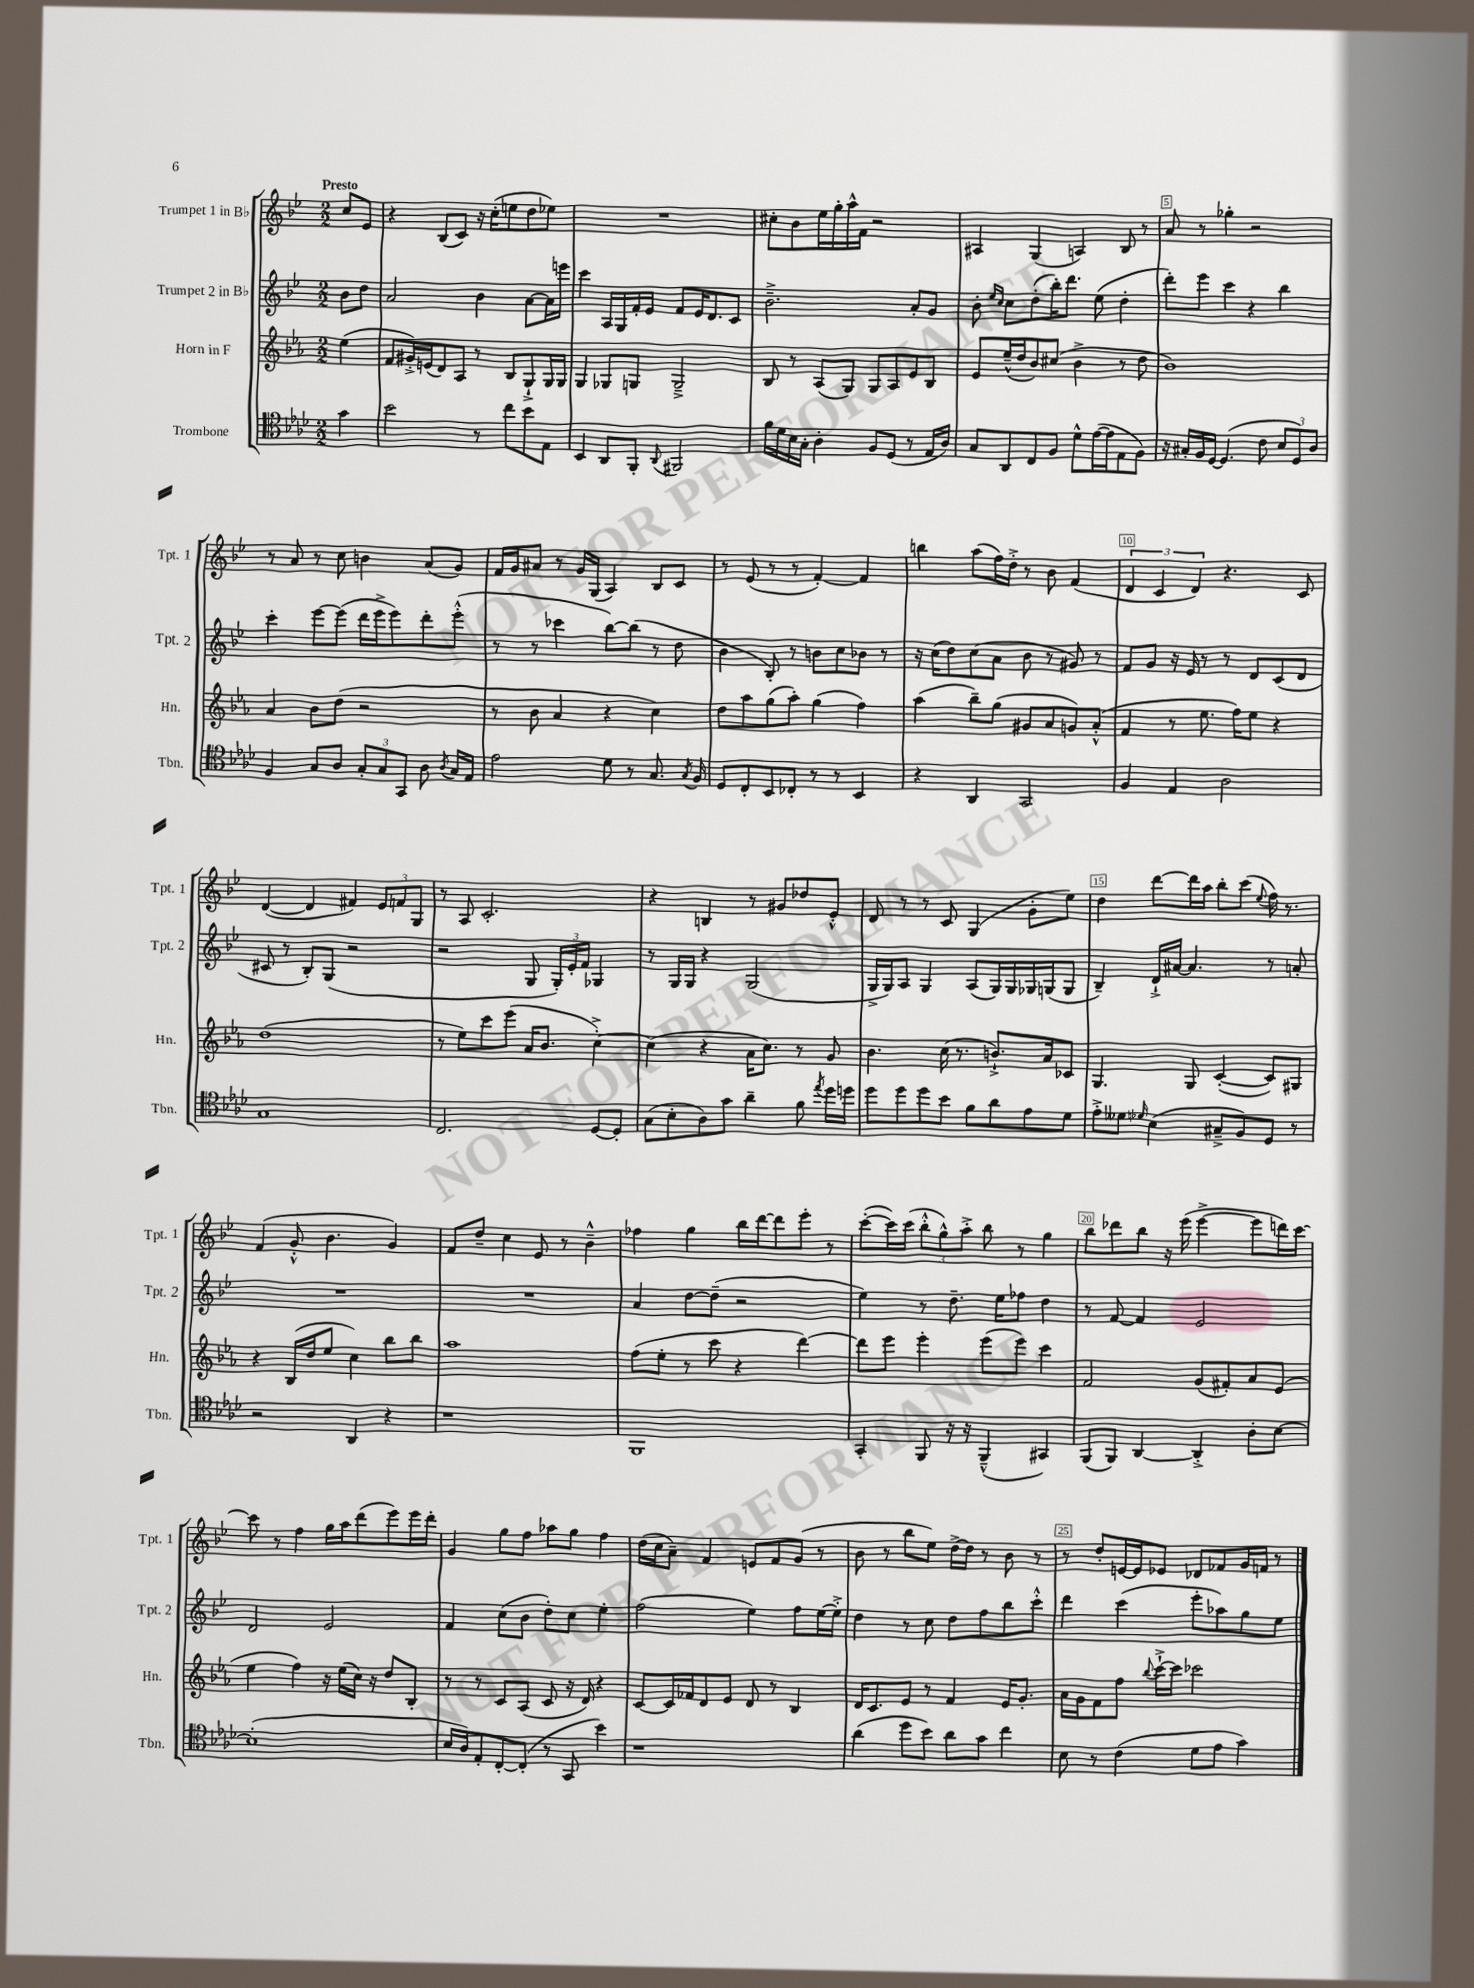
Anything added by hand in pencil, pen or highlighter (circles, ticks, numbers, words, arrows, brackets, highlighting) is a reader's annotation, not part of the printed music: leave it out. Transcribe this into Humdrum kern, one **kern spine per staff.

**kern	**kern	**kern	**kern
*part4	*part3	*part2	*part1
*staff4	*staff3	*staff2	*staff1
*I"Trombone	*I"Horn in F	*I"Trumpet 2 in B♭	*I"Trumpet 1 in B♭
*I'Tbn.	*I'Hn.	*I'Tpt. 2	*I'Tpt. 1
*clefC4	*clefG2	*clefG2	*clefG2
*k[b-e-a-d-]	*k[b-e-a-]	*k[b-e-]	*k[b-e-]
*M2/2	*M2/2	*M2/2	*M2/2
=	=	=	=
!	!	!	!LO:TX:a:B:t=Presto
4g\	(4ee-\	8b-\L	8cc/L
.	.	8dd\J	8e-/J
=1	=1	=1	=1
2b-\	8f/L	2a/	4r
.	16g#X'^/L)	.	.
.	(16en/J	.	.
.	8d/)	.	(8B-/L
.	8A-/J	.	8c/J)
8r	8r	4b-\	16r
.	.	.	(16cc'\KL
8cc\L	8B-/L	.	8een\
8b-\	8G`^/	[8a\L	8dd\
8E-\J	16G/L	16a\L]	8ee-X\J)
.	16G/JJ	16eeen\JJ	.
=2	=2	=2	=2
4BB-/	4G/	4ccc\	1r
8AA-/L	8G-X/L	16A/LL	.
.	.	16G/	.
8FF'/J	8Gn/J	16f'/	.
.	.	16e-/JJ	.
8qqAA-/	.	.	.
2FF#X/	2G~^/	8f/L	.
.	.	16e-/K	.
.	.	8.d/	.
.	.	8c/J	.
=3	=3	=3	=3
16f\LL	8B-/	2.b-~^\	8cc#X'\L
16d-\	.	.	.
16B-\	8r	.	8b-\
16G'\JJ	.	.	.
4A-'\	(8A-/L	.	16ee-\L
.	.	.	16gg'\
.	8G/J)	.	16aa^^\
.	.	.	16f\JJ
8F/L	8G/L	.	2r
(8D-/J	8A-/	.	.
8r	8e-/	8a'/L	.
16E-/LL	8B-/J	8g/J	.
16A-/JJ)	.	.	.
=4	=4	=4	=4
8G/L	8e-/L	8b-'\	4A#X/
.	.	16qqee-/LL	.
.	.	16qqcc/JJ	.
8AA-/	(16ee-~^^/L	8cc\L	.
.	16dd/J	.	.
8C/	8b-/)	(8dd'\	(4G/
8F/J	(8cc#X/J	16bb-'\K)	.
.	.	8.ddd\J	.
8d-^^\L	4b-^\	.	4An/)
([16e-\L	.	(8ee-\	.
16e-\J]	.	.	.
8E-\	8r	4dd'\	8B-/
8F\J)	8dd\	.	8r
=5	=5	=5	=5
16r	1b-)	8ddd'\L)	8a/
16G#X'/LL	.	.	.
16F/	.	8eee-\J	8r
[16D-/JJ	.	.	.
(4.D-/]	.	4ccc\	4gg-X'\
.	.	4r	2r
8c\	.	.	.
12B-/L	.	4bb-\	.
12D-/)	.	.	.
12A-/J	.	.	.
!!LO:LB:g=z
=6	=6	=6	=6
4F/	4a-/	4ccc'\	8r
.	.	.	8a/
8G/L	8b-\L	[8eee-\L	8r
8A-/J	(8dd\J	(8eee-\J]	8cc\
12G'/L	2r	16ddd\LL	4bn\
.	.	16eee-^\J	.
12G/	.	.	.
.	.	8eee-\)	.
12GG/J	.	.	.
8A-\	.	8ddd'\	(8a/L
8qA-/	.	.	.
16G/LL	.	(8eee-'^^\J	8g/J)
16E-/JJ	.	.	.
=7	=7	=7	=7
2e-\	8r	8r	16f/LL
.	.	.	16g/J
.	8b-\	8r	8a#X/J
.	4a-/	4ccc-X\	8r
.	.	.	16g/LL
.	.	.	(16G/JJ
8d-\	4r	[8bb-\L)	4A/)
8r	.	(8bb-\J]	.
8.G/	4cc\)	8r	8B-/L
.	.	8dd\	8c/J
8qG/	.	.	.
16F/	.	.	.
=8	=8	=8	=8
8D-/L	8dd\L	4b-\	8r
8C'/	8aa-\	.	(8e-/
8BB-/	(8gg\	8B-'/)	8r
8C-X'/J	8aa-'\J)	8r	8r
8r	(4gg\	8bn\L	[4f'/)
8r	.	8cc\	.
4BB-/	4ff\)	8b-X\J	4f/]
.	.	8r	.
=9	=9	=9	=9
4r	(4aa-\	16r	4bbn\
.	.	(16cc\KL	.
.	.	8dd\)	.
4AA-/	8bb-~\L)	(8cc\	(8aa\L
.	(8gg\J	8a\J	16ff\L)
.	.	.	16dd'^\JJ
2GG/	8g#X/L	8b-\	8r
.	8a-/	8r	8b-\
.	8gn/)	8g#X/)	(4f/
.	(8a-'^^/J	8r	.
=10	=10	=10	=10
4F/	4f/	8f/L	6d/
.	.	8g/J	.
.	.	.	6c/
4E-/	8r	16r	.
.	.	16e-/	.
.	.	.	6d/)
.	8.ee-\	8r	.
2A-\	.	8r	4.r
.	16ff\KL)	.	.
.	8ee-\J	8d/L	.
.	4r	(8c/	.
.	.	8d/J	8c/
!!LO:LB:g=z
=11	=11	=11	=11
1G	(1dd	8c#X/	([4d/
.	.	8r	.
.	.	8B-'/L)	4d/]
.	.	(8G/J	.
.	.	2r	4f#X/)
.	.	.	12e-/L
.	.	.	12fn/
.	.	.	12G/J
=12	=12	=12	=12
2.C/	8r	2r	8r
.	8ee-\L)	.	8A/
.	8ccc\	.	2.c'/
.	(8eee-\J	.	.
.	16a-/KL	8G/	.
.	8.b-/J	.	.
.	.	24G'/LL)	.
.	.	24e-'/	.
.	.	24f/JJ	.
[8D-/L	[4cc'^\)	4G-X/	.
8D-'/J]	.	.	.
=13	=13	=13	=13
(8G\L	(4cc\]	8r	4r
8B-'\	.	16G/LL	.
.	.	16G/JJ	.
8A-\)	4r	4r	4Bn/
8g\J	.	.	.
4a-~\	16a-\KL	(2G/	8r
.	8.cc\J)	.	.
.	.	.	8g#X/L
8f\	8r	.	8dd-X/
8qee-/	.	.	.
16dd-\LL	8g/	.	8e-'^^/J
16ddn\JJ	.	.	.
=14	=14	=14	=14
8dd-\L	4.b-\	16G^/LL	8d/
.	.	16G/J)	.
8dd-\	.	8A/J	8r
8dd-\	.	4G/	8r
8b-\J	(16cc\	.	8c/
.	8.r	.	.
8f\L	.	(8A/L	(4G/
8a-\	8.bn`^/L)	16G/L)	.
.	.	16G/	.
8e-\	.	16G-X/	8g'\L
.	16a-/k	(16Gn/J	.
8d-\J	8c-X/J	8G/J	8ee-\J)
=15	=15	=15	=15
8e-'^\L	4.G/	4B-~/)	4dd\
8d--X\J	.	.	.
16qqd-X/	.	.	.
(4B-\	.	16d`^/LL	[8ddd\L
.	.	[16a#X/JJ	.
.	8G/	4.a#/]	16ddd\L]
.	.	.	16aa\JJ
8G#X~^/L	([4c'/	.	8bb-'\L
8F/)	.	.	(8ccc\J
.	.	.	8qqee-/
8D-/J	8c/L])	8r	16ff\)
.	.	.	8.r
8r	8G#X/J	8an'/	.
!!LO:LB:g=z
=16	=16	=16	=16
2r	4r	1r	(4f/
.	(16B-/LL	.	8g'^^/
.	16dd/J	.	.
.	8ee-/J	.	4.b-\
4AA-/	4cc\)	.	.
4r	8bb-\L	.	4g/)
.	8bb-\J	.	.
=17	=17	=17	=17
1r	1aa-	1r	8f/L
.	.	.	8dd~/J
.	.	.	4cc\
.	.	.	8e-/
.	.	.	8r
.	.	.	4b-~^^\
=18	=18	=18	=18
1FF	(8ff\L	4a/	4ff-X\
.	8ee-'\J	.	.
.	8r	[8dd\L	4gg\
.	8ccc\	(8dd~\J]	.
.	4r	2r	16bb-\LL
.	.	.	[16ddd\J
.	.	.	8ddd\]
.	[4ddd\)	.	8eee-'\J
.	.	.	8r
=19	=19	=19	=19
4GG'/	8ddd\L]	4ee-\)	([8ccc'\L
.	8eee-\J	.	16ccc\L])
.	.	.	(16ccc\JJ
8FF/	4eee-'\	8r	12bb-'^^\L
.	.	.	12gg^^\)
16r	.	8.dd~\	.
.	.	.	12aa'^\J
16r	.	.	.
(4FF~^^/	(8eee-\L	.	8bb-\
.	.	16ee-\KL	.
.	8eee-\J)	8ff-X\J	8r
4GG#X/)	4ccc\	4dd\	4gg\
=20	=20	=20	=20
(8FF/L	2f/	8r	8bb-\L
8FF/J)	.	[8f/	8ddd-X\
[4AA-/	.	4f/]	8bb-\J
.	.	.	16r
.	.	.	(16eee-\
4AA-'^/]	(8g/L	2e-/	[4eee-^\
.	8f#X'/)	.	.
8A-'\L	8a-/	.	8eee-\L]
[8B-\J	(8e-/J	.	16dddn\L)
.	.	.	[16ccc\JJ
!!LO:LB:g=z
=21	=21	=21	=21
(1B-']	4ee-\	2d/	8ccc\]
.	.	.	8r
.	4ff\)	.	4ff\
.	16r	2e-/	16gg\LL
.	(16ee-\LL	.	16aa\J
.	16cc\JJ)	.	(8ddd\
.	16r	.	.
.	8dd/L	.	8eee-\)
.	8B-'/J	.	16eee-\L
.	.	.	16ddd'\JJ
=22	=22	=22	=22
16B-/LL	8r	4f/	4g/
16A-/J)	.	.	.
8E-'/	8r	.	.
[8C'/	8c/L	(8cc\L	8gg\L
(8C'/J]	(8A-/J	8b-\J	8ff\J
8r	8c/	8dd'\L)	8aa-X\L
8GG/	16r	8cc\J	8gg\J
.	16d/)	.	.
4b-\)	4r	4ee-'\	4ff\
=23	=23	=23	=23
1r	[8c/L	(2ff\	(16dd\LL
.	.	.	16cc\J
.	16c/L]	.	8a~\J)
.	16f-X/J	.	.
.	8d/	.	4f/
.	8e-/J	.	.
.	8d/	4ee-\)	8en/L
.	8r	.	8f/
.	4B-/	8ff\L	(8g/J
.	.	[16ee-\L	8r
.	.	16ee-'^\JJ]	.
=24	=24	=24	=24
(4a-\	16d/KL	4dd\	8b-\
.	8.c/	.	.
.	.	.	8r
8dd-\L	8e-/J	8r	8bb-\L
8b-\J)	8r	8cc\	8ee-\J)
8a-\L	4f/	8dd\L	[16dd^\LL
.	.	.	16dd\JJ]
8g\J	.	8ff\	8r
4cc\	16e-/KL	8bb-\	8b-\
.	8.g'/J	.	.
.	.	8ccc'^^\J	8r
=25	=25	=25	=25
8B-\	16a-\LL	4ddd\	8r
.	16g\J	.	.
8r	8f\	.	8dd'/L
(4c\	8ff\J	(4ccc\	[16en/L
.	.	.	16e/J]
.	8qqbb-/	.	.
.	[16ccc`^\LL	.	8e-X/J
.	16ccc\JJ]	.	.
8d-\L	2ccc-X\	8eee-'\L	8d-X/L
8e-\J	.	8aa-X\)	8f-X/
4g\)	.	8gg\	16g/L
.	.	.	16fn/JJ
.	.	8ee-\J	8r
==	==	==	==
*-	*-	*-	*-
